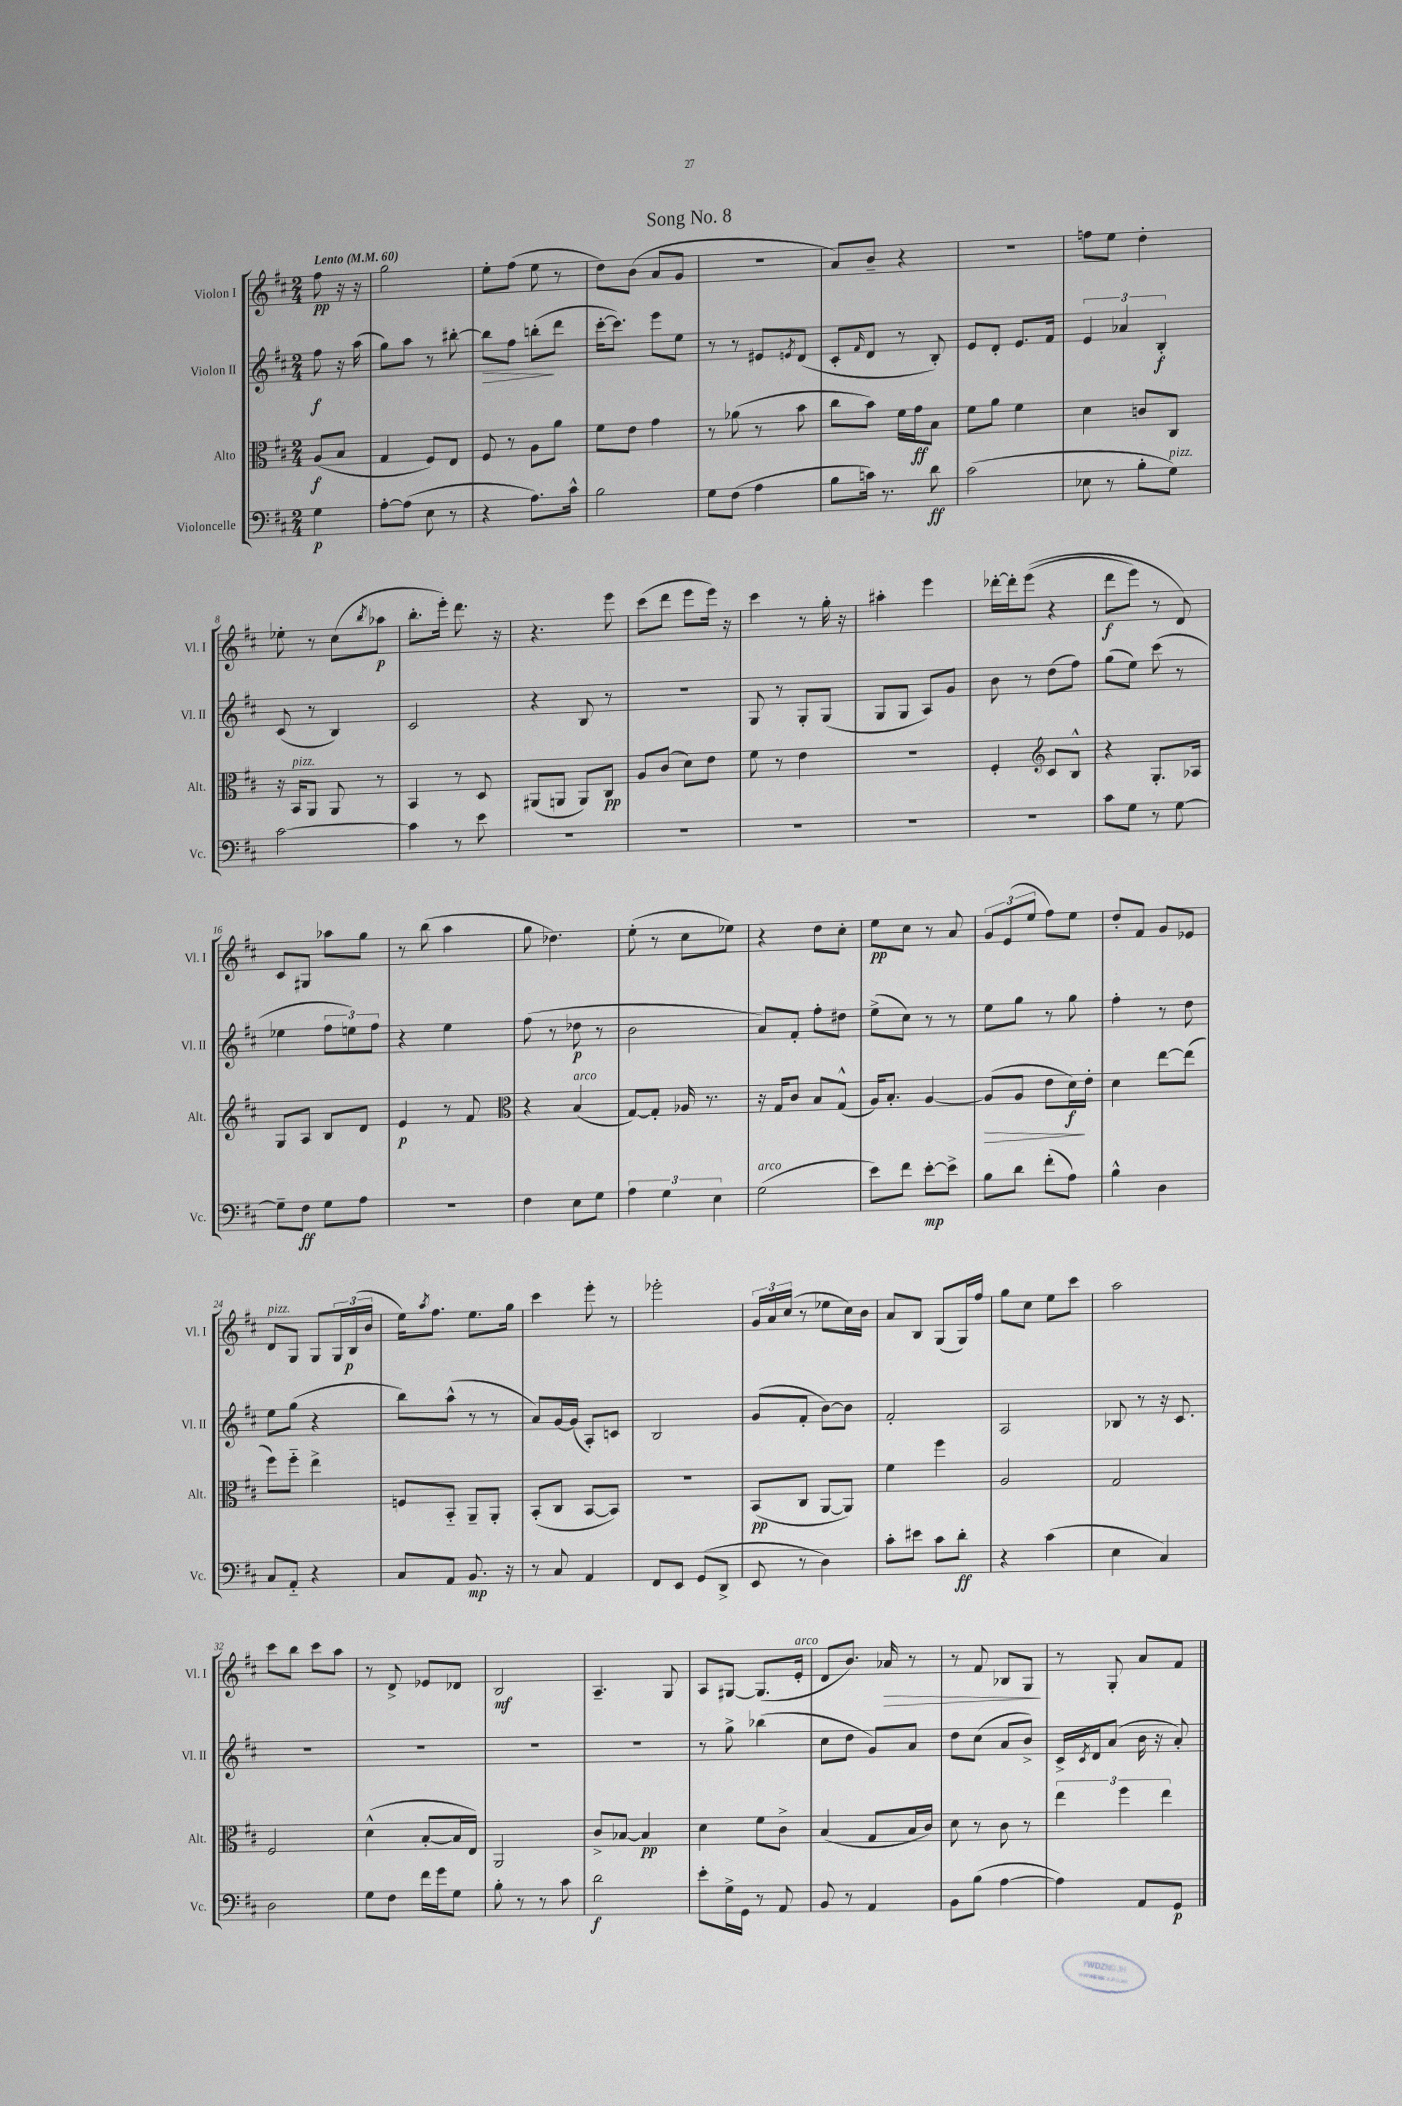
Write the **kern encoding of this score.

**kern	**kern	**kern	**kern
*staff4	*staff3	*staff2	*staff1
*clefF4	*clefC3	*clefG2	*clefG2
*k[f#c#]	*k[f#c#]	*k[f#c#]	*k[f#c#]
*M2/4	*M2/4	*M2/4	*M2/4
*MM60	*MM60	*MM60	*MM60
4G	(8A	8ff#	8ff#
.	8B	16r	16r
.	.	(16aa	16r
=	=	=	=
[8A'	4G	8gg)	2gg
(8A]	.	8aa	.
8E	8F#)	8r	.
8r	8E	[8bb#'	.
=	=	=	=
4r	8F#	8bb#]	8ee'
.	8r	8ff#	(8ff#
8.A)	8A	(8bb'	8ee
.	8a	8ddd	8r
16c#^^	.	.	.
=	=	=	=
2B	8f#	[16ccc#'	8dd)
.	.	8.ccc#])	.
.	8e	.	(8b
.	4g	8eee	8a
.	.	8ee	8g
=	=	=	=
8G	8r	8r	2r
(8F#	(8a-	8r	.
4A	8r	8e#	.
.	.	8qe	.
.	8b	(8d	.
=	=	=	=
8B	8cc#	8c#'	8a)
.	.	16qqf#	.
16c)	8b)	8d	8b~
8.r	.	.	.
.	16f#	8r	4r
.	16g	.	.
8d	8B	8B')	.
=	=	=	=
(2c#	8f#	8e	2r
.	8a	8d'	.
.	4f#	8.e	.
.	.	16f#	.
=	=	=	=
8E-	4d	6e	8ff
8r	.	.	8ee
.	.	6a-	.
8B'	8c	.	4dd'
.	.	6B'	.
8G)	8C#	.	.
=	=	=	=
[2c#	16r	(8c#	8ee-'
.	16BB	.	.
.	8AA	8r	8r
.	8AA	4B)	(8cc#
.	.	.	8qbb
.	8r	.	8aa-
=	=	=	=
4c#]	4BB	2c#	8.bb'
.	.	.	16eee')
8r	8r	.	8.ddd
8e	8D	.	.
.	.	.	16r
=	=	=	=
2r	(8AA#	4r	4.r
.	8AA	.	.
.	8AA)	8B	.
.	8C#	8r	8eee
=	=	=	=
2r	8A	2r	(8ccc#
.	(8c#	.	8ddd
.	8d)	.	8eee
.	8e	.	16eee)
.	.	.	16r
=	=	=	=
2r	8f#	8G	4ccc#
.	8r	8r	.
.	4e	8G'	8r
.	.	(8G	16gg'
.	.	.	16r
=	=	=	=
2r	2r	8G	4aa#'
.	.	8G	.
.	.	8A)	4eee
.	.	8g	.
=	=	=	=
2r	4F#'	8b	[16ddd-'
.	.	.	16ddd-']
.	.	8r	&((8eee
*	*clefG2	*	*
.	8c#	(8dd	4r
.	8B^^	8ff#)	.
=	=	=	=
8c#	4r	(8gg	8ddd
8G	.	8ee)	8eee)
8r	8.G'	(8ccc#	8r
[8G	.	8r	8d&)
.	16A-	.	.
=	=	=	=
8G~]	8G	4ee-	8c#
8F#	8A	.	8G#
8G	8B	12ff#	8aa-
.	.	12ee)	.
8A	8d	.	8gg
.	.	12ff#	.
=	=	=	=
2r	4e	4r	8r
.	.	.	(8bb
.	8r	4ee	4aa
.	8f#	.	.
=	=	=	=
*	*clefC3	*	*
4F#	4r	(8ff#	8gg
.	.	8r	4.dd-)
8E	(4B	8dd-	.
8G	.	8r	.
=	=	=	=
6A	[8G)	2b	(8ee'
.	8G']	.	8r
6G	.	.	.
.	16A-	.	8cc#
.	8.r	.	.
6E	.	.	.
.	.	.	8ee-)
=	=	=	=
(2G	16r	8a)	4r
.	16G	.	.
.	8c#	8f#'	.
.	8B	8ff#'	8dd
.	(8G^^	8dd#	8cc#'
=	=	=	=
8e)	16A)	(8ee^	8ee
.	8.B'	.	.
8f#	.	8cc#)	8cc#
[8e'	[4A	8r	8r
8e^]	.	8r	8a
=	=	=	=
8B	(8A]	8ee	12g
.	.	.	(12e
8d	8A	8gg	.
.	.	.	12ee
(8f#'	8e	8r	8ff#)
8A)	16d)	8gg	8ee
.	16e'	.	.
=	=	=	=
4B^^	4d	4ff#'	8dd'
.	.	.	8f#
4D	[8ee	8r	8g
.	(8ee]	8dd	8e-
=	=	=	=
8C#	8ff#)	8ee	8d
8AA'~	8ff#'~	(8gg	8G
4r	4ee^	4r	8G
.	.	.	24G
.	.	.	(24B
.	.	.	24b
=	=	=	=
8C#	8F	8bb)	16ee)
.	.	.	8qaa
.	.	.	8.ff#
8AA	8BB'~	(8aa^^	.
8.BB	8AA~	8r	8.ee
.	8AA'	8r	.
16r	.	.	16gg
=	=	=	=
8r	(8BB'	8a)	4ccc#
8C#	8C#	[16g	.
.	.	(16g]	.
4AA	[8BB	8A')	8eee'
.	8BB])	8c	8r
=	=	=	=
8FF#	2r	2B	2eee-'
8EE	.	.	.
(8GG	.	.	.
8DD^	.	.	.
=	=	=	=
8EE	(8BB	(8g	24g
.	.	.	24a
.	.	.	(24cc#
8r	8C#	8f#'	8r
4D)	[8AA	[8b)	8ee-
.	8AA])	8b]	16cc#)
.	.	.	16b
=	=	=	=
8c#'	4f#	2f#'	8a
8e#	.	.	8B
8c#	4ff#	.	(8G
8d'	.	.	16G)
.	.	.	16ff#
=	=	=	=
4r	2A	2A	8gg
.	.	.	8cc#
(4c#	.	.	8ee
.	.	.	8ccc#
=	=	=	=
4E	2G	8B-	2aa
.	.	8r	.
4C#)	.	16r	.
.	.	8.c#	.
=	=	=	=
2D	2F#	2r	8ccc#
.	.	.	8bb
.	.	.	8ccc#
.	.	.	8aa
=	=	=	=
8G	(4d^^	2r	8r
8F#	.	.	8d^
16f#	[8B'	.	8e-
16g	.	.	.
8G	16B]	.	8d-
.	16E)	.	.
=	=	=	=
8B'	2AA	2r	2B
8r	.	.	.
8r	.	.	.
8c#	.	.	.
=	=	=	=
2d	8c#^	2r	4.A~
.	[8B-	.	.
.	4B-]	.	.
.	.	.	8G
=	=	=	=
8e'	4d	8r	8A
16G^	.	8gg^	[8G#
16GG	.	.	.
8r	8f#	(4bb-	(8.G#]
8AA	8c#^	.	.
.	.	.	16e'
=	=	=	=
8BB	(4B	8cc#	8d
8r	.	8dd	8.b)
4AA	8G	8g)	.
.	.	.	16a-
.	16B	8a	8r
.	16c#)	.	.
=	=	=	=
8BB	8d	8dd	8r
(8B	8r	(8cc#	8f#
[4A	8c#	8a	8B-
.	8r	8b^)	8G
=	=	=	=
4A])	6ee	16c#^	8r
.	.	8qc#	.
.	.	16d	.
.	.	(8a	8G'
.	6ff#	.	.
8AA	.	16b	8a
.	.	16r	.
.	6ee	.	.
8GG	.	8a')	8f#
==	==	==	==
*-	*-	*-	*-
